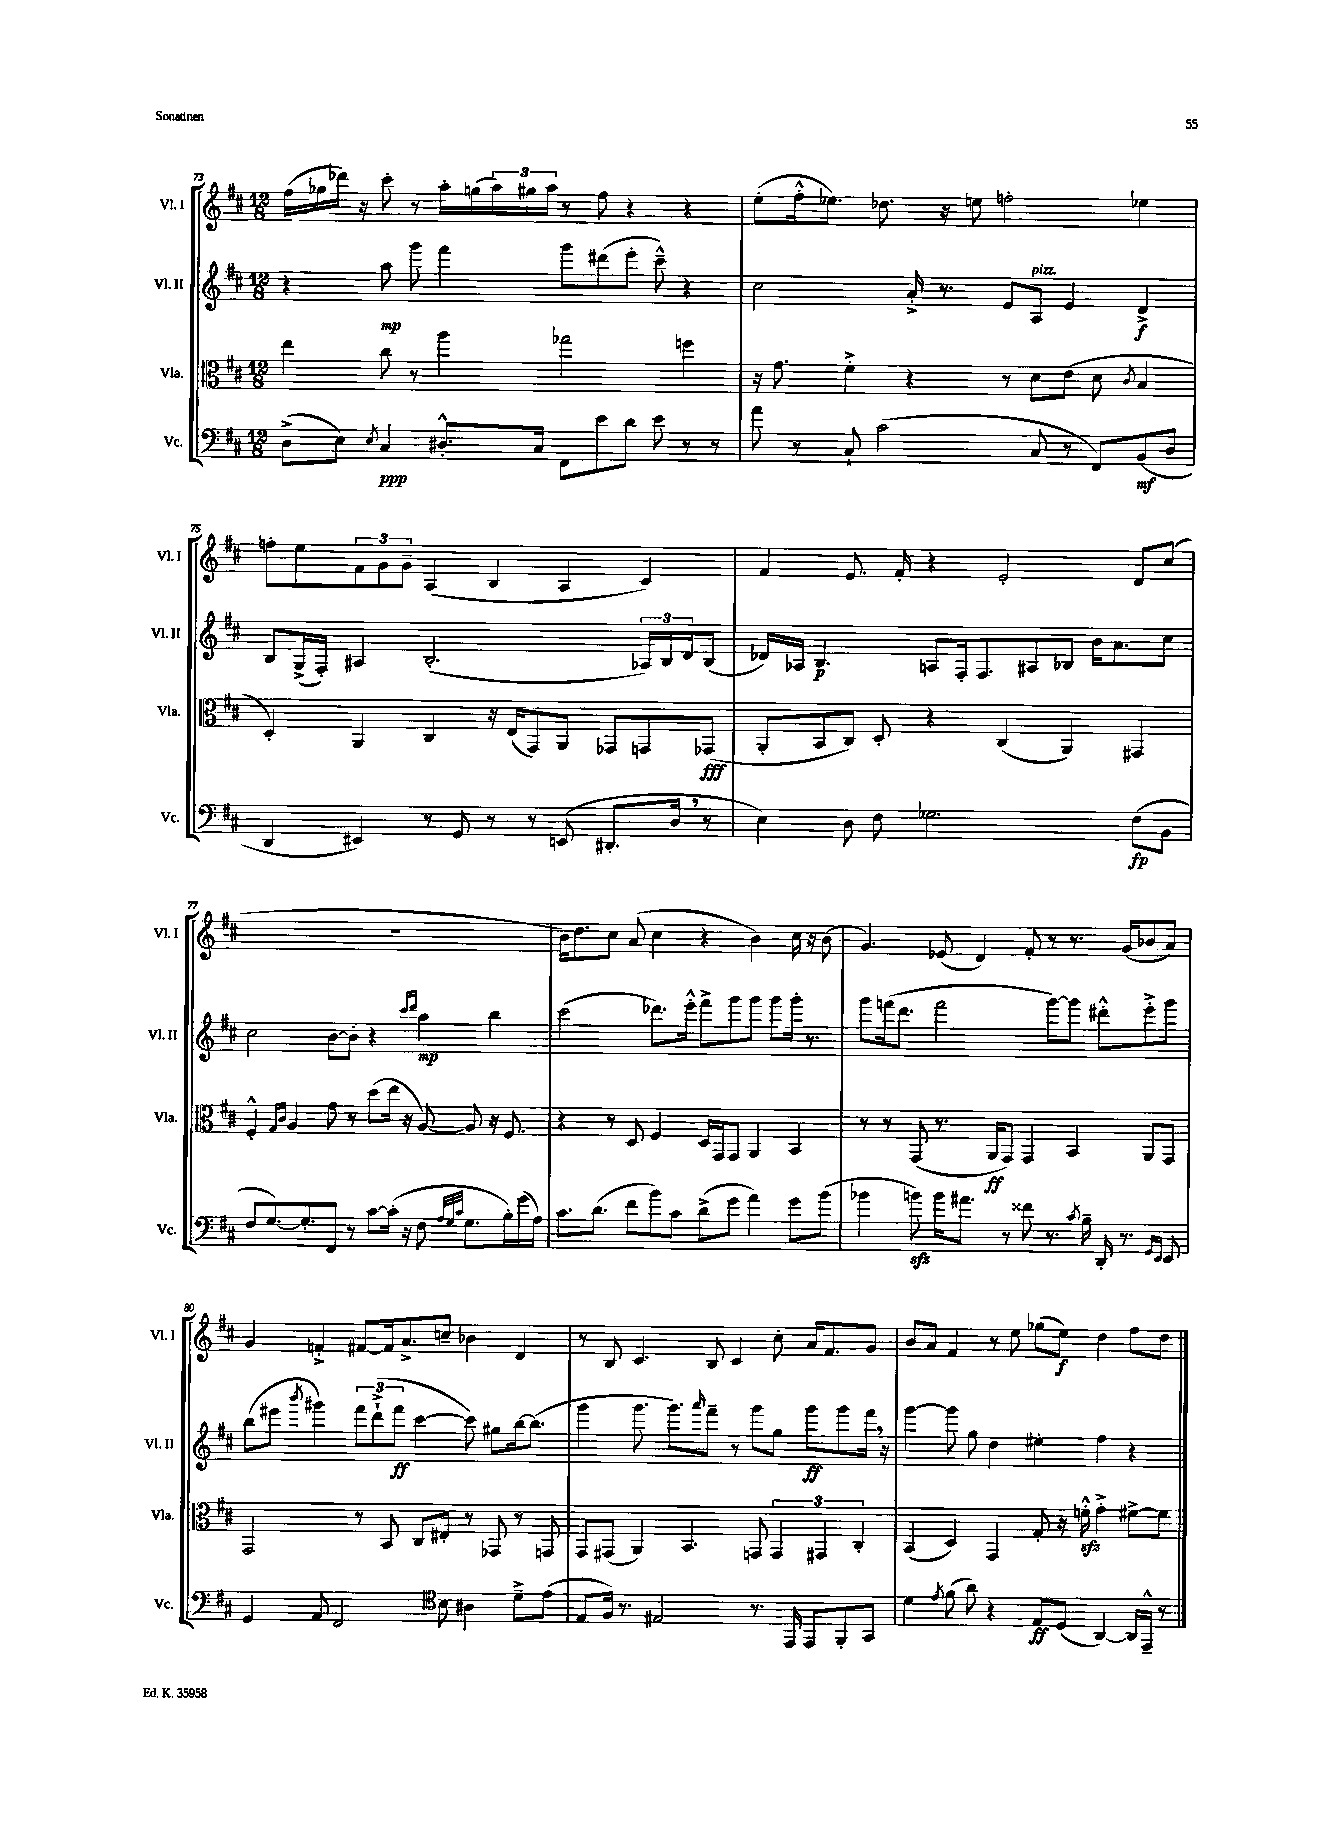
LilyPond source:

<<
\new StaffGroup <<
\new Staff = "s0" \with { instrumentName = "Vl. I" shortInstrumentName = "Vl. I" } {
    \clef treble \key d \major \numericTimeSignature \time 12/8
    fis''16( ges''16 des'''16) r16 cis'''8-. r8 a''16-. g''16( \tuplet 3/2 { a''16) gis''16 a''16 } r8 fis''8 r4 r4 |
    e''8-.( fis''16-.-^ ees''8.) des''8. r16 e''8 f''2-. ees''4 |
    f''8-. e''8 \tuplet 3/2 { fis'8 g'8 g'8-- } a4( b4 a4 cis'4) |
    fis'4 e'8. fis'16-. r4 e'2-. d'8 cis''8( |
    R1. |
    b'16) d''8. cis''8 a'8( cis''4 r4 b'4) cis''16 r16 b'8( |
    g'4.) ees'8( d'4) fis'8-. r8 r8. g'16( bes'8 a'8) |
    g'4 f'4-.-> fis'8~ fis'16 a'8.-> c''8-- bes'4 d'4 |
    r8 b8 cis'4. b8 cis'4 cis''8-. a'16 fis'8. g'8 |
    b'8 a'8 fis'4 r8 e''8 ges''8( e''8\f) d''4 fis''8 d''8 \bar "|." |
}
\new Staff = "s1" \with { instrumentName = "Vl. II" shortInstrumentName = "Vl. II" } {
    \clef treble \key d \major \numericTimeSignature \time 12/8
    r4 a''8\mp g'''8 fis'''4 g'''8 dis'''8( e'''8-. cis'''8---^) r4 |
    cis''2 a'16-.-> r8. e'8 a8^\markup { \italic "pizz." } e'4 d'4->\f |
    b8 g16->( fis16-.) ais4 b2.-.( \tuplet 3/2 { aes16) b16 d'16 } b8( |
    des'16) aes16 b4.\p a8 fis16-. fis8. ais8 bes8 b'16 a'8. cis''8 |
    cis''2 b'8~ b'8-. r4 \grace { cis'''16 d'''16 } a''4\mp b''4 |
    cis'''2( des'''8.) e'''16-.-^ fis'''8-> g'''8 g'''8 g'''8 g'''16-. r8. |
    g'''8 f'''16( d'''8. f'''2 g'''8~) g'''8 dis'''8-.-^ e'''8-.-> g'''8 |
    b''8( eis'''8 \acciaccatura { b'''8 } gis'''4) \tuplet 3/2 { fis'''8 d'''8-!->( fis'''8\ff } cis'''4~ cis'''8) gis''8 b''16~ b''8.( |
    g'''4 g'''8. g'''8.) \grace { a'''16 } fis'''8-- r8 g'''8 g''8 g'''8\ff g'''8 fis'''16 \breathe r16 |
    g'''4~ g'''8 g''8 d''4 eis''4-. fis''4 r4 \bar "|." |
}
\new Staff = "s2" \with { instrumentName = "Vla." shortInstrumentName = "Vla." } {
    \clef alto \key d \major \numericTimeSignature \time 12/8
    e''4 cis''8 r8 a''4 ges''2 f''4 |
    r16 g'8. fis'4-.-> r4 r8 d'8 e'8( d'8 \acciaccatura { cis'8 } b4 |
    d4-.) a,4 cis4 r16 e16( g,8) a,8 ges,8 g,8 ges,8\fff( |
    a,8-. b,8 cis8) d8-. r4 cis4( a,4) gis,4 |
    fis4-.-^ \grace { g16 cis'16 } a4 g'8 r8 d''8( e''16 r16 a8~) a8 r16 fis8. |
    r4 r8 d8 fis4 d16 g,16 g,8 a,4 b,4 |
    r8 r8 g,8( r8. a,16\ff g,8) g,4 b,4 a,8 g,8 |
    g,2 r8 b,8 cis8 eis8-. r8 ges,8 r8 g,8 |
    g,8 gis,8( a,4) b,4. g,8 \tuplet 3/2 { g,4 gis,4 cis4-. } |
    b,4( d4) g,4 g8-. r16 f'16-.-^\sfz g'4-.-> fis'8~-> fis'8 \bar "|." |
}
\new Staff = "s3" \with { instrumentName = "Vc." shortInstrumentName = "Vc." } {
    \clef bass \key d \major \numericTimeSignature \time 12/8
    d8->( e8) \acciaccatura { e8 } cis4\ppp dis8.-.-^ cis16 fis,8 e'8 d'8 e'8 r8 r8 |
    a'8 r8 cis8-! cis'2( cis8 r8 fis,8) b,8\mf( d8 |
    d,4 eis,4) r8 g,8 r8 r8 e,8( dis,8.-. d16 \breathe r8 |
    e4) d8 fis8 ges2. fis8\fp( b,8 |
    fis8 g8.~) g8.-. fis,8 r8 cis'8~ cis'16-.( r16 fis8 \grace { a32 g32 cis'32 } g8. b16-.) g'16( a16) |
    cis'8. d'8.( fis'8 b'8) cis'8 d'8->( g'8 a'4) g'8 b'8( |
    bes'4 b'8\sfz) b'16 ais'8. r8 fisis'8 r8. \acciaccatura { cis'8 } b16-- d,16-. r8. \grace { g,16 e,16 } e,8 |
    g,4 a,8 fis,2 \clef tenor b8 ais4 d'8---> e'8( |
    e8 fis16) r8. eis2 r8. e,16 e,8 fis,8-. g,8 |
    d'4 \acciaccatura { e'8 } fis'8( a'8) r4 e8\ff d8( a,4~) a,16 e,16---^ r8 \bar "|." |
}
>>
>>
\layout { \context { \Score currentBarNumber = #73 } }
